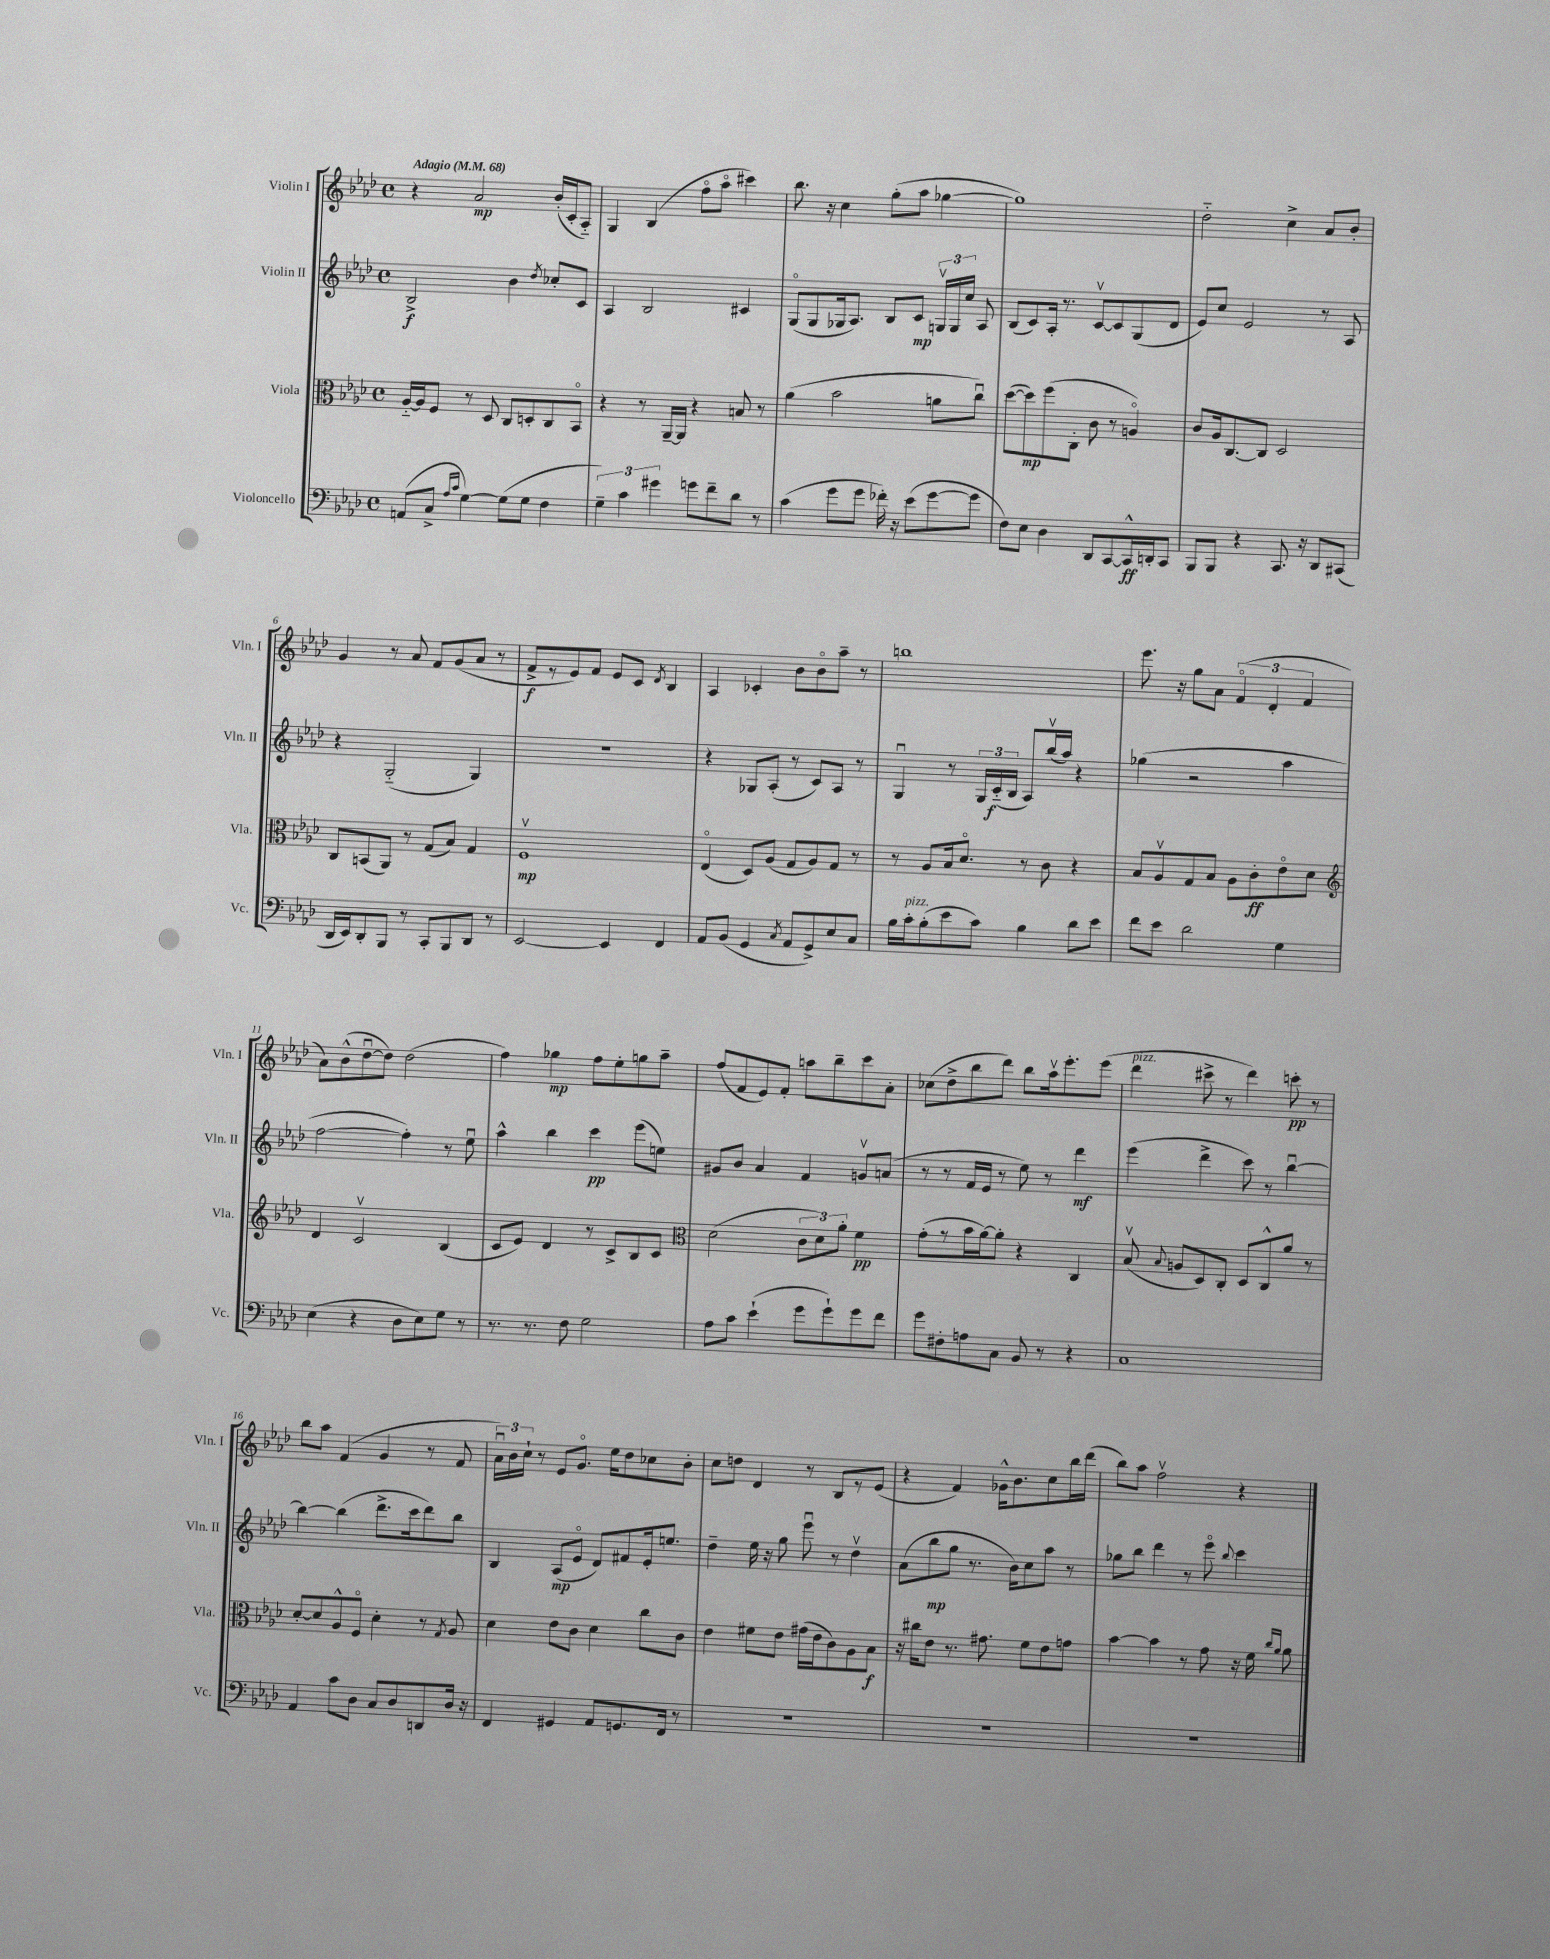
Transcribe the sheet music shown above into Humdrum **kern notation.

**kern	**kern	**kern	**kern
*staff4	*staff3	*staff2	*staff1
*clefF4	*clefC3	*clefG2	*clefG2
*k[b-e-a-d-]	*k[b-e-a-d-]	*k[b-e-a-d-]	*k[b-e-a-d-]
*M4/4	*M4/4	*M4/4	*M4/4
*met(c)	*met(c)	*met(c)	*met(c)
*MM68	*MM68	*MM68	*MM68
(8AA	[16A-'~	2B-^	4r
.	16A-]	.	.
8C^	8F	.	.
16qqA-	.	.	.
16qqc	.	.	.
[4G)	8r	.	2a-
.	8D-	.	.
(8G]	8C	4b-	.
8G	8D'	.	.
.	.	8qdd-	.
4F	8C	8cc-'	(16b-'
.	.	.	16c'
.	8BB-o	8c	8A-'~)
=	=	=	=
6G~)	4r	4A-	4G
6c	.	.	.
.	8r	2B-	(4B-
6g#	.	.	.
.	[16AA-~	.	.
.	16AA-]	.	.
8g	4r	.	8ffo
8f~	.	.	8aa-o
8d-	8B	4c#	4ccc#)
8r	8r	.	.
=	=	=	=
(4c	(4a-	(8Go	8.bb-
.	.	8G	.
.	.	.	16r
8g	2b-	16G-	4cc
.	.	8.A-)	.
8g	.	.	.
16f-')	.	8B-	(8gg'
16r	.	.	.
(8e-	.	8c	8aa-
[8g	8a	24Gv	[4gg-
.	.	24G	.
.	.	24cc	.
8g]	8ccu)	8A-	.
=	=	=	=
8F)	([8dd-	(8B-	1gg-])
8E-	8dd-])	8c)	.
4D-	(8ff	16A-'	.
.	.	8.r	.
.	8C'	.	.
8DD-	8c	[8cv	.
[8CC	8r	8c]	.
16CC^^]	4Ao)	(8G	.
16DD'	.	.	.
8CC	.	8d-	.
=	=	=	=
8BBB-	8c	8e-)	2dd-'~
8BBB-	16A-	8cc	.
.	[8.C	.	.
4r	.	2e-	.
.	8C]	.	.
8.CC	2D-	.	4cc^
16r	.	.	.
8DD-	.	8r	8a-
(8CC#	.	8A-	8b-'
=	=	=	=
16DD-	8C	4r	4g
16EE-)	.	.	.
8DD-'	(8BB	.	.
8BBB-	8AA-)	(2G'~	8r
8r	8r	.	8a-
8CC'	(8G	.	8f
8BBB-	8B-)	.	(8g
8DD-	4G	4G)	8a-
8r	.	.	8r
=	=	=	=
[2EE-	1Fv	1r	8f^
.	.	.	8r
.	.	.	8e-)
.	.	.	8f
4EE-]	.	.	8e-
.	.	.	8c
.	.	.	8qd-
4FF	.	.	4B-
=	=	=	=
8AA-	(4E-o	4r	4A-
(8BB-	.	.	.
4GG	8D-)	8G-	4c-'
.	(8A-	(8A-'	.
8qC	.	.	.
8AA-	8G	8r	8b-
8GG^)	8A-)	8c)	8b-o
8E-	8G	8A-	8aa-~
8C	8r	8r	8r
=	=	=	=
16B-	8r	4Gu	1bb
16c'	.	.	.
(8B-'	8A-	.	.
8e-	16B-	8r	.
.	8.d-o	.	.
8c)	.	24G	.
.	.	(24c'~	.
.	.	24B-	.
4B-	8r	8A-)	.
.	8c	(16bb-v	.
.	.	16aa-)	.
8d-	4r	4r	.
8e-	.	.	.
=	=	=	=
8f	8B-	(4gg-	8.eee-
8e-	8A-v	.	.
.	.	.	16r
2d-	8G	2r	8gg
.	8B-	.	8a-
.	8A-	.	(6fo
.	8c'	.	.
.	.	.	6d-'
4G	8e-o	4aa-	.
.	.	.	6f
.	8d-	.	.
=	=	=	=
*	*clefG2	*	*
(4E-	4d-	[2ff	8a-)
.	.	.	(8b-^^
4r	2cv	.	[8dd-u
.	.	.	8dd-])
8D-	.	4ff'])	(2dd-
8E-)	.	.	.
8G	(4B-	8r	.
8r	.	8ee-u	.
=	=	=	=
8.r	8c	4aa-^^	4ff)
.	8e-)	.	.
8.r	.	.	.
.	4d-	4bb-	4gg-
8F	.	.	.
2G	8r	4ccc	8ff
.	8c^	.	8ee-'
.	8B-	(8eee-	8gg
.	8c	8ee)	8aa-~
=	=	=	=
*	*clefC3	*	*
8A-	(2d-	8g#	(8ff
8c	.	8b-	8f
(4e-`	.	4a-	8e-)
.	.	.	8f'
8g	12c	4f	8aa
.	12d-)	.	.
8g`)	.	.	8bb-~
.	12a-'	.	.
8g	4f	8gv	8ccc
8f	.	(8a	8a-'
=	=	=	=
8g	(8g'	8r	(8cc-
8F#'	8r	8r	8dd-^
8A	16b-	16f	8bb-
.	[16a-)	16e-	.
8C	8a-']	8r	8ddd-)
8BB-	4r	8ee-)	8bb-
8r	.	8r	16aa-v
.	.	.	8.eee-'
4r	4C	4ddd-	.
.	.	.	(8eee-
=	=	=	=
1C	(8B-v	(4eee-	4ddd-
.	8qqB-	.	.
.	8A	.	.
.	8D-)	4ddd-^	8ccc#^
.	8C'	.	8r
.	8D-	8ccc)	4ddd-)
.	8C^^	8r	.
.	8a-	[4bb-u	8ccc'
.	8r	.	8r
=	=	=	=
4AA-	[8d-'	4bb-_	8bb-
.	8d-]	.	8aa-
8c	8A-^^	(4bb-]	(4f
8D-	8Fo	.	.
8C	4d-'	8.ddd-^	4g
8D-	.	.	.
.	.	16ccc	.
8DD	8r	8ddd-)	8r
.	8qG	.	.
16D-	8A-	8bb-	8f
16r	.	.	.
=	=	=	=
4FF	4d-	4B-	24a-u)
.	.	.	24b-
.	.	.	24cc`
.	.	.	8r
4GG#	8e-	(8A-	8e-
.	8c	8e-o	8.go
8AA-	4d-	8d-)	.
.	.	.	16ee-
8.GG	.	8f#	8dd-
.	8cc	16e-'	8cc-
16FF	.	8.ee	.
8r	8c	.	8b-'
=	=	=	=
1r	4e-	4dd-~	8cc
.	.	.	8dd
.	8f#	16ee-	4d-
.	.	16r	.
.	8e-	8gg	.
.	(16g#	8eee-u	8r
.	16e-	.	.
.	8c)	8r	8B-
.	8A-	4dd-v	8r
.	8B-	.	(8e-
=	=	=	=
1r	16r	(8a-	4r
.	16cc#	.	.
.	8e-	8bb-	.
.	8.r	8gg	4f)
.	.	8.r	.
.	8.g#	.	.
.	.	.	16g-^^
.	.	16b-)	8.b-
.	8f	8cc	.
.	8e-	8aa-	8cc
.	8g	8r	16bb-
.	.	.	(16ddd-
=	=	=	=
1r	[4b-	8gg-	8bb-)
.	.	8bb-	8aa-
.	4b-]	4ddd-	2ffv
.	8r	8r	.
.	8g	8eee-o	.
.	.	8qqbb-	.
.	16r	4ccc	4r
.	16f	.	.
.	16qqcc	.	.
.	16qqa-	.	.
.	8a-	.	.
==	==	==	==
*-	*-	*-	*-
